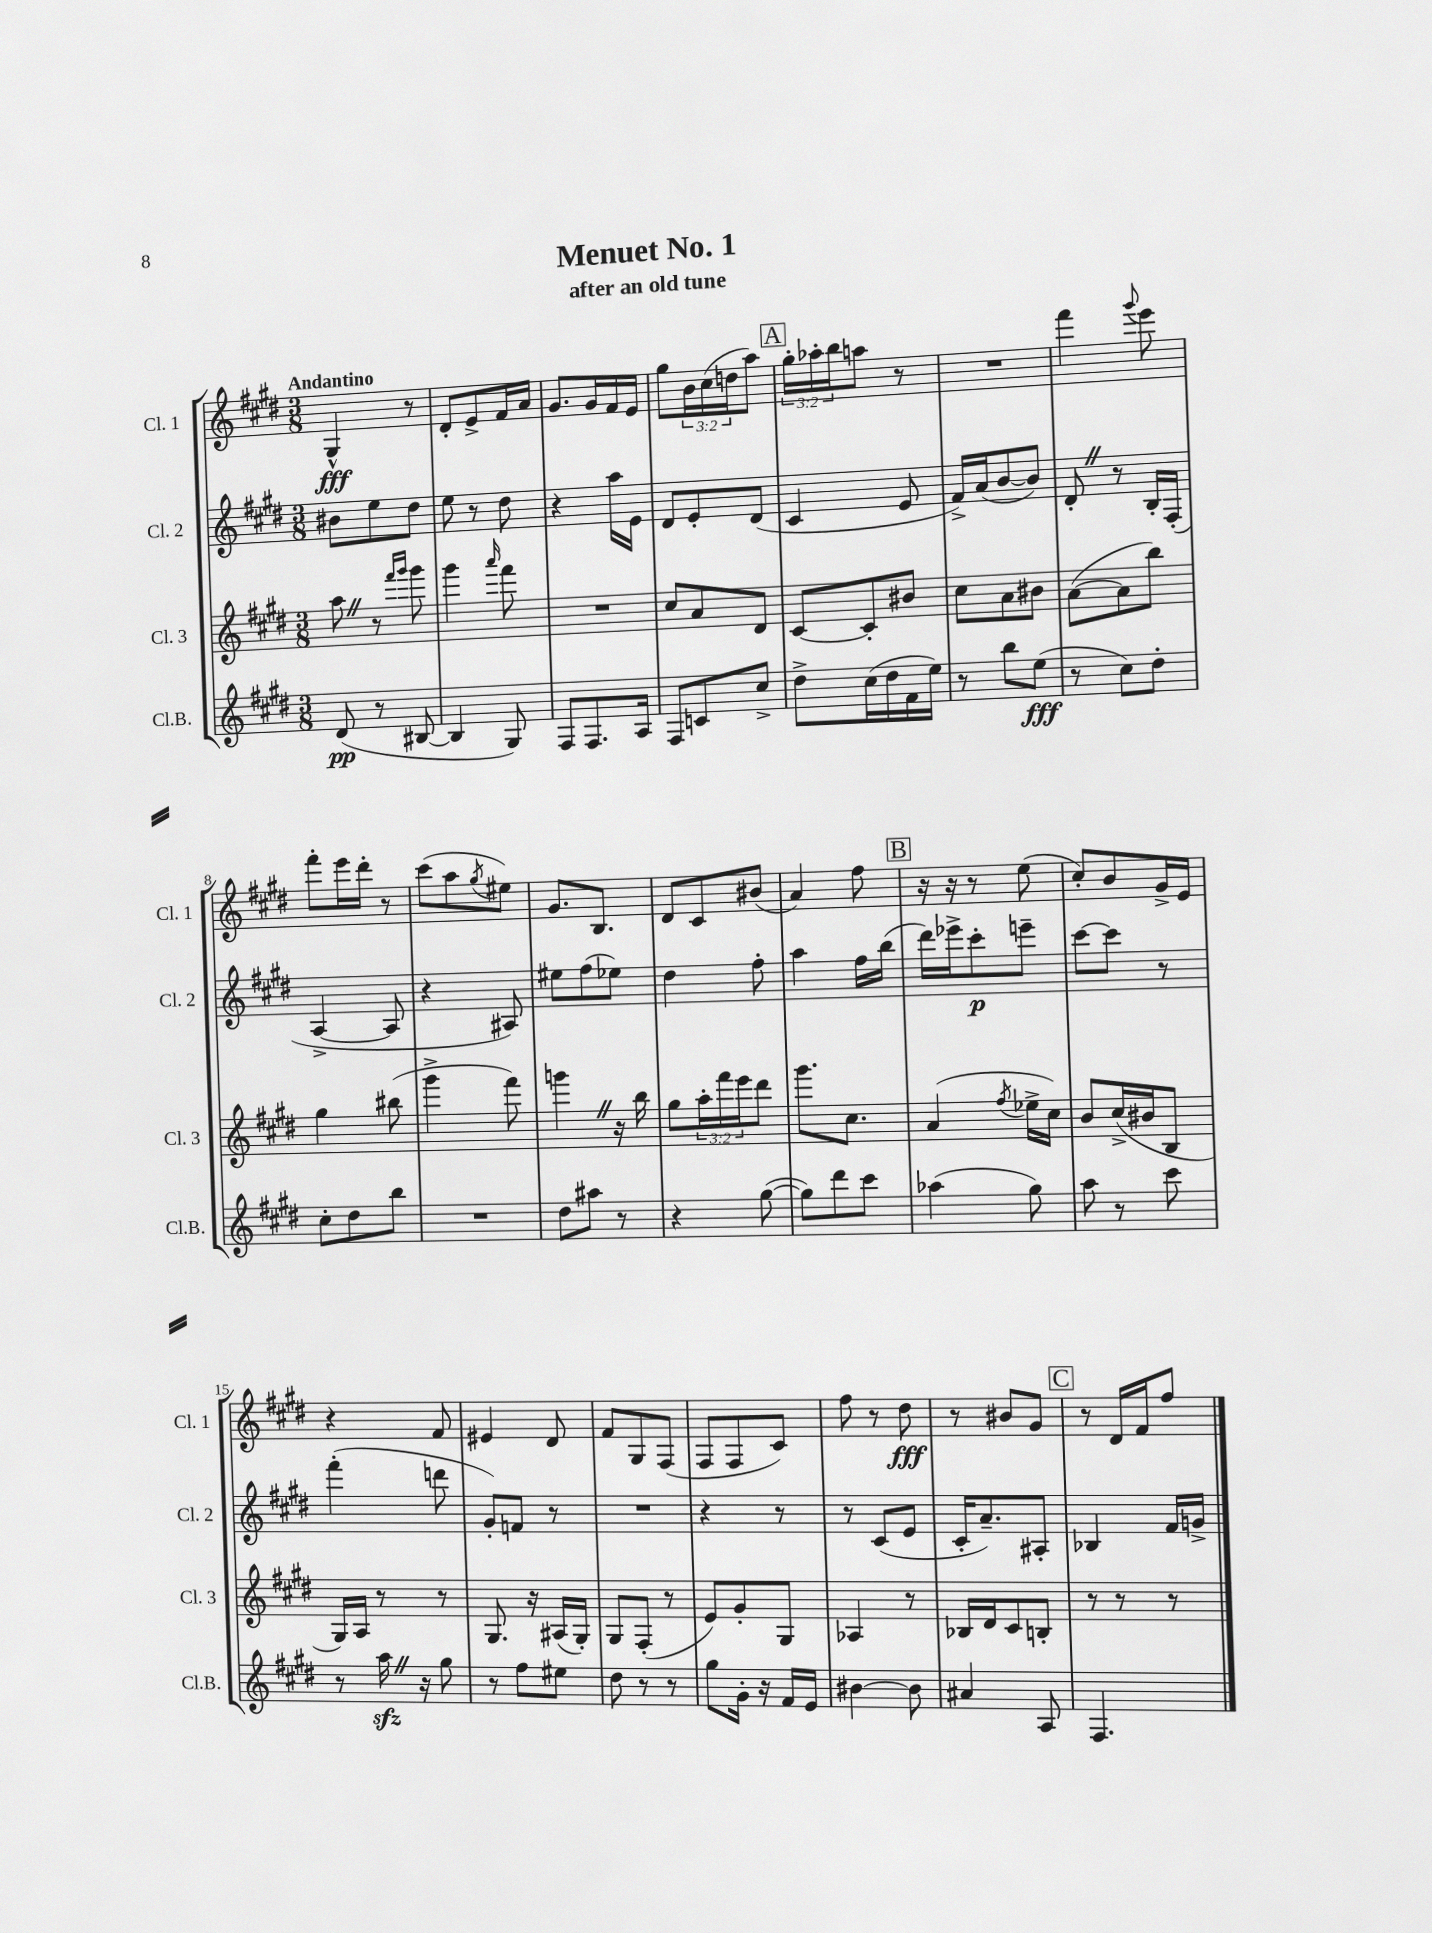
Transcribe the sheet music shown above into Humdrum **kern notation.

**kern	**kern	**kern	**kern
*staff4	*staff3	*staff2	*staff1
*clefG2	*clefG2	*clefG2	*clefG2
*k[f#c#g#d#]	*k[f#c#g#d#]	*k[f#c#g#d#]	*k[f#c#g#d#]
*M3/8	*M3/8	*M3/8	*M3/8
(8d#	8aa	8b#	4G#^^
8r	8r	8ee	.
.	16qqfff#	.	.
.	16qqggg#	.	.
[8B#	8ggg#	8dd#	8r
=	=	=	=
4B#]	4ggg#	8ee	8d#'
.	.	8r	8e^
.	16qqaaa	.	.
8G#)	8fff#	8dd#	16f#
.	.	.	16a
=	=	=	=
8F#	4.r	4r	8.g#
8.F#	.	.	.
.	.	.	16g#
.	.	16aa	16f#
16A	.	16e	16e
=	=	=	=
8F#	8cc#	8d#	8gg#
8c	8a	8e'	24b
.	.	.	(24cc#
.	.	.	24dd
8cc#^	8d#	(8d#	8aa)
=	=	=	=
8dd#^	[8c#	4c#	24gg#'
.	.	.	24aa-'
.	.	.	24bb
(16cc#	8c#']	.	8aa
16dd#	.	.	.
16f#	8b#	8e	8r
16ee)	.	.	.
=	=	=	=
8r	8cc#	16f#^)	4.r
.	.	(16a	.
8bb	8a	[8b	.
(8ee	8b#	8b])	.
=	=	=	=
8r	([8a	8d#'	4fff#
8cc#)	8a]	8r	.
.	.	.	8qqggg#
8dd#'	8bb)	16B'	8eee
.	.	(16F#'	.
=	=	=	=
8cc#'	4gg#	[4A^	8fff#'
8dd#	.	.	16eee
.	.	.	16ddd#'
8bb	(8bb#	8A]	8r
=	=	=	=
4.r	4ggg#^	4r	(8ccc#
.	.	.	8aa
.	.	.	8qgg#
.	8fff#)	8A#)	8ee#)
=	=	=	=
8dd#	4ggg	8ee#	8.g#
8aa#	.	(8ff#	.
.	.	.	8.B
8r	16r	8ee-)	.
.	16bb	.	.
=	=	=	=
4r	8gg#	4dd#	8d#
.	24aa'	.	8c#
.	24fff#	.	.
.	24eee	.	.
([8gg#	8ddd#	8ff#'	(8b#
=	=	=	=
8gg#])	8.ggg#	4aa	4a)
8ddd#	.	.	.
.	8.cc#	.	.
8ccc#	.	16ff#	8ff#
.	.	(16bb	.
=	=	=	=
(4aa-	(4a	16ddd#)	16r
.	.	16eee-^	16r
.	.	8ccc#'	8r
.	8qff#	.	.
8gg#)	16ee-^	8eee~	(8ee
.	16cc#)	.	.
=	=	=	=
8aa	8b	[8ccc#	8cc#')
8r	(16cc#^	8ccc#]	8b
.	16b#	.	.
8ccc#	8B	8r	16g#^
.	.	.	16e
=	=	=	=
8r	16G#)	(4fff#'	4r
.	16A	.	.
16aa	8r	.	.
16r	.	.	.
8gg#	8r	8ddd	8f#
=	=	=	=
8r	8.G#	8g#')	4e#
8ff#	.	8f	.
.	16r	.	.
8ee#	(16A#	8r	8d#
.	16G#')	.	.
=	=	=	=
8dd#	8G#	4.r	8f#
8r	(8F#'	.	8G#
8r	8r	.	(8F#
=	=	=	=
8gg#	8e)	4r	8F#
16g#'	8g#'	.	8F#
16r	.	.	.
16f#	8G#	8r	8c#)
16e	.	.	.
=	=	=	=
[4b#	4A-	8r	8ff#
.	.	(8c#	8r
8b#]	8r	8e	8dd#
=	=	=	=
4a#	16B-	16c#'	8r
.	16d#	8.a~)	.
.	8c#	.	8b#
8A	8B'	8A#'	8g#
=	=	=	=
4.F#	8r	4B-	8r
.	8r	.	16d#
.	.	.	16f#
.	8r	16f#	8ff#
.	.	16g^	.
==	==	==	==
*-	*-	*-	*-
